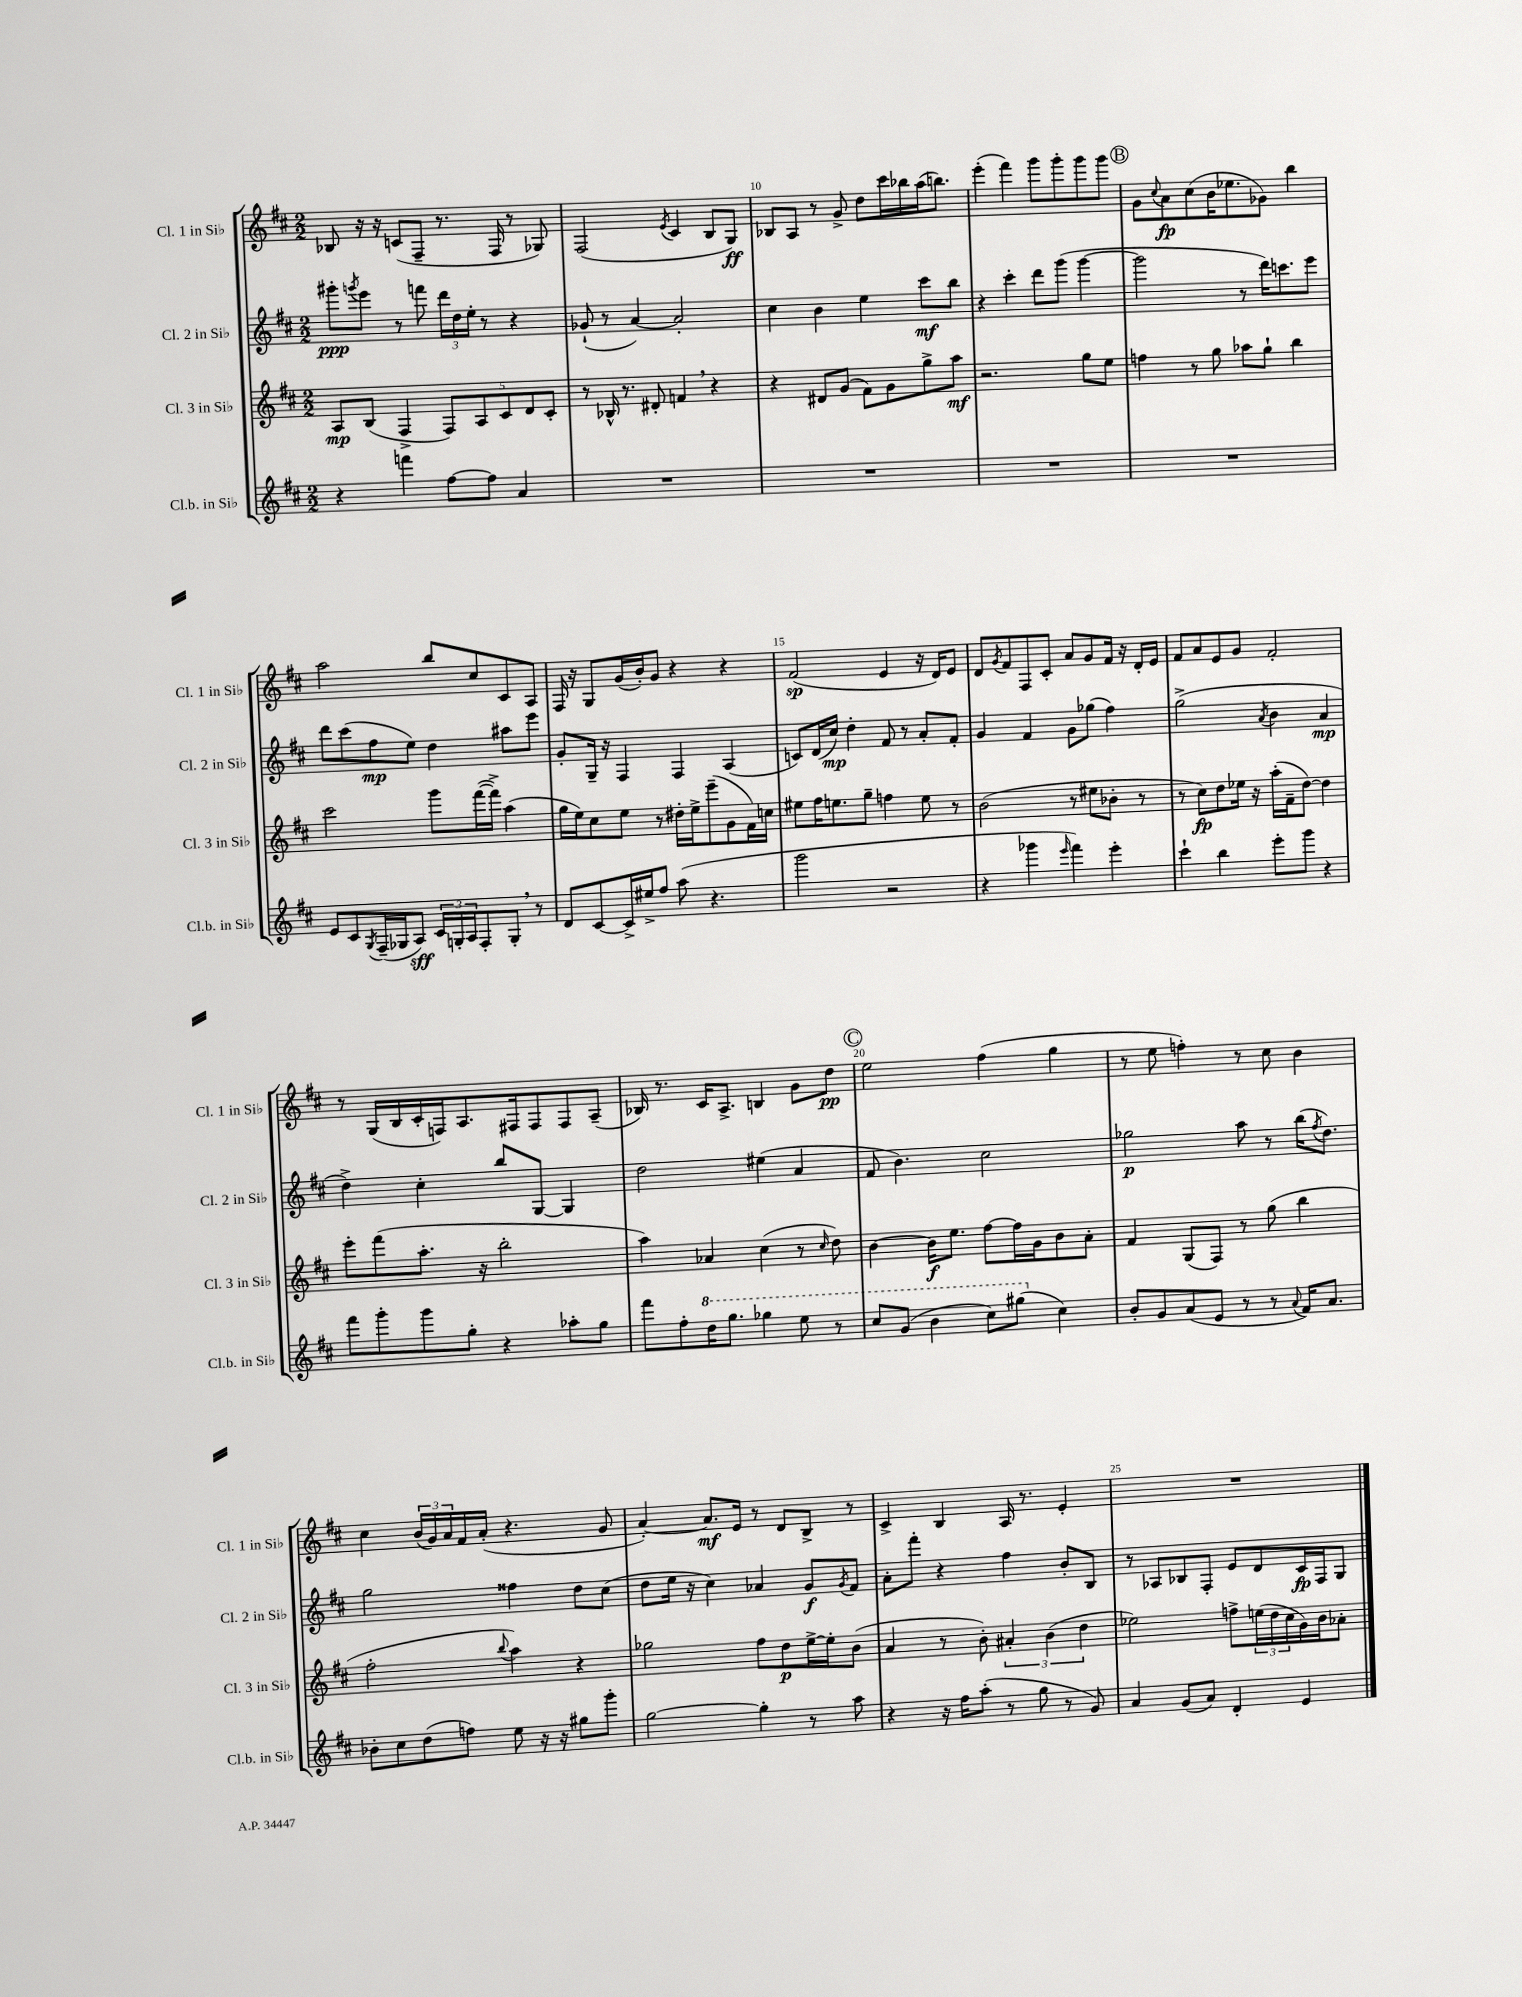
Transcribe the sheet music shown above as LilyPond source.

<<
\new StaffGroup <<
\new Staff = "s0" \with { instrumentName = "Cl. 1 in Sib" shortInstrumentName = "Cl. 1 in Sib" } {
    \clef treble \key d \major \numericTimeSignature \time 2/2
    bes8 r16 r16 c'8( fis8-- r8. fis16 r8 ges8) |
    fis2( \acciaccatura { e'8 } cis'4 b8 g8\ff) |
    bes8 a8 r8 g'8-> d''8 cis'''16 bes''16 a''16( b''8.) |
    e'''4-.( fis'''4) g'''8 g'''8-. g'''8 g'''8 |
    \mark \markup { \circle "B" } g'8 \appoggiatura { cis''8 } a'8\fp cis''8( b'16 ees''8. ges'8) b''4 |
    a''2 b''8 cis''8 cis'8 a8 |
    fis16 r16 g8 g'16( b'16-.) g'8 r4 r4 |
    fis'2\sp( e'4 r16 d'16) e'8 |
    d'8 \acciaccatura { g'8 } fis'8 fis8 cis'8-. a'8 g'8 fis'16 r16 d'16-. e'16 |
    fis'8 a'8 e'8 g'8 fis'2-. |
    r8 g16( b16 cis'16-. f16) a8. fis16 fis8 fis8 a8--( |
    bes16) r8. cis'16 a8.-> b4 g'8 d''8\pp |
    \mark \markup { \circle "C" } e''2 fis''4( g''4 |
    r8 e''8 f''4-.) r8 cis''8 b'4 |
    cis''4 \tuplet 3/2 { b'16( g'16) a'16 } fis'16 a'16-.( r4. g'8 |
    a'4~-.) a'8.\mf e'16 r8 d'8 b8-> r8 |
    cis'4-> b4 a16 r8. e'4-. |
    R1 \bar "|." |
}
\new Staff = "s1" \with { instrumentName = "Cl. 2 in Sib" shortInstrumentName = "Cl. 2 in Sib" } {
    \clef treble \key d \major \numericTimeSignature \time 2/2
    gis'''8-.\ppp \acciaccatura { g'''8 } e'''8 r8 f'''8 \tuplet 3/2 { d'''16 d''16 e''16-. } r8 r4 |
    ges'8-!( r8 a'4~) a'2-. |
    cis''4 b'4 e''4 cis'''8\mf b''8 |
    r4 cis'''4-. d'''8 g'''8( g'''4~ |
    \mark \markup { \circle "B" } g'''2 r8 d'''16) c'''8. e'''8 |
    d'''8 cis'''8( fis''8\mp e''8) d''4 ais''8 e'''8 |
    g'8-. g16-- r16 fis4 fis4 a4( |
    c'8) d'16( cis''16\mp) d''4-. fis'8 r8 a'8-. fis'8-. |
    g'4 fis'4 g'8 ges''8( fis''4) |
    g''2->( \acciaccatura { a'8 } b'4 a'4\mp |
    d''4->) cis''4-. b''8 g8~ g4 |
    d''2 eis''4( a'4 |
    \mark \markup { \circle "C" } fis'8 b'4.) cis''2 |
    ges''2\p a''8 r8 b''16( \acciaccatura { fis''8 } d''8.) |
    g''2 fisis''4 d''8 cis''8( |
    d''8 e''16 r16 cis''4) aes'4 g'8\f \acciaccatura { g'8 } fis'8 |
    a'8-. fis'''8-. r4 fis''4 b'8-. b8 |
    r8 aes8 bes8 fis8-. e'8 d'8 cis'16\fp fis16 g8 \bar "|." |
}
\new Staff = "s2" \with { instrumentName = "Cl. 3 in Sib" shortInstrumentName = "Cl. 3 in Sib" } {
    \clef treble \key d \major \numericTimeSignature \time 2/2
    a8\mp b8( fis4-> \tuplet 5/4 { fis8) a8 cis'8 d'8 cis'8-. } |
    r8 bes16-^ r8. dis'8-. f'4 \breathe r4 |
    r4 dis'8 g'8( fis'8) g'8 g''8-> a''8\mf |
    r2. g''8 e''8 |
    \mark \markup { \circle "B" } f''4 r8 g''8 aes''8 g''8-! b''4 |
    cis'''2 g'''8 fis'''16~( fis'''16->) a''4( |
    g''16 e''16) cis''8 e''8 r8 dis''16-. e''16-> e'''8--( g'8 fis'16) c''16 |
    eis''8 fis''16 e''8. g''8-- f''4 e''8 r8 |
    b'2( r8 eis''8 bes'8-. r8 |
    r8 cis''8\fp) d''8 ees''16 r16 a''16-.( fis'16-- d''8~) d''4 |
    e'''8-. fis'''8( a''8.-. r16 b''2-. |
    a''4) aes'4 cis''4( r8 \grace { cis''16 } d''8) |
    \mark \markup { \circle "C" } b'4~ b'16\f e''8. fis''8~ fis''16 g'16 b'8 a'8-. |
    fis'4 g8( fis8) r8 g''8( b''4 |
    fis''2-. \appoggiatura { b''8 } a''4) r4 |
    ges''2 fis''8 d''8\p e''16~-> e''16-. b'8( |
    a'4 r8 b'8-.) \tuplet 3/2 { ais'4-. b'4( d''4 } |
    ees''2) f''8-> \tuplet 3/2 { e''16( d''16 cis''16 } g'16) b'16 aes'8-. \bar "|." |
}
\new Staff = "s3" \with { instrumentName = "Cl.b. in Sib" shortInstrumentName = "Cl.b. in Sib" } {
    \clef treble \key d \major \numericTimeSignature \time 2/2
    r4 f'''4 fis''8~ fis''8 a'4 |
    R1 |
    R1 |
    R1 |
    \mark \markup { \circle "B" } R1 |
    e'8 cis'8 \acciaccatura { g8 } fis16--( ges16 a8\sff) \tuplet 3/2 { cis'16 g16-. a16 } fis8-. g8-. \breathe r8 |
    d'8 cis'8~ cis'16-> eis''16-> fis''8 a''8( r4. |
    g'''2 r2 |
    r4 ges'''4 \grace { e'''16 } fis'''4) e'''4-. |
    cis'''4-! b''4 e'''8-. g'''8 r4 |
    fis'''8 g'''8-. g'''8 g''8-. r4 aes''8-. g''8 |
    fis'''8 fis''8-. \ottava #1 d'''16 g'''8. ges'''4 e'''8 r8 |
    \mark \markup { \circle "C" } cis'''8 g''8( b''4 cis'''8) gis'''8( \ottava #0 cis''4) |
    b'8-. g'8 a'8( e'8 r8 r8 \appoggiatura { a'8 } fis'16) a'8. |
    bes'8-. cis''8 d''8( f''8) e''8 r16 r16 gis''8 g'''8-. |
    g''2~ g''4-. r8 a''8 |
    r4 r16 fis''16 a''8-.( r8 g''8 r8 g'8) |
    a'4 g'8( a'8) d'4-. e'4 \bar "|." |
}
>>
>>
\layout { \context { \Score currentBarNumber = #8 \override BarNumber.break-visibility = ##(#f #t #t) barNumberVisibility = #(every-nth-bar-number-visible 5) } }
